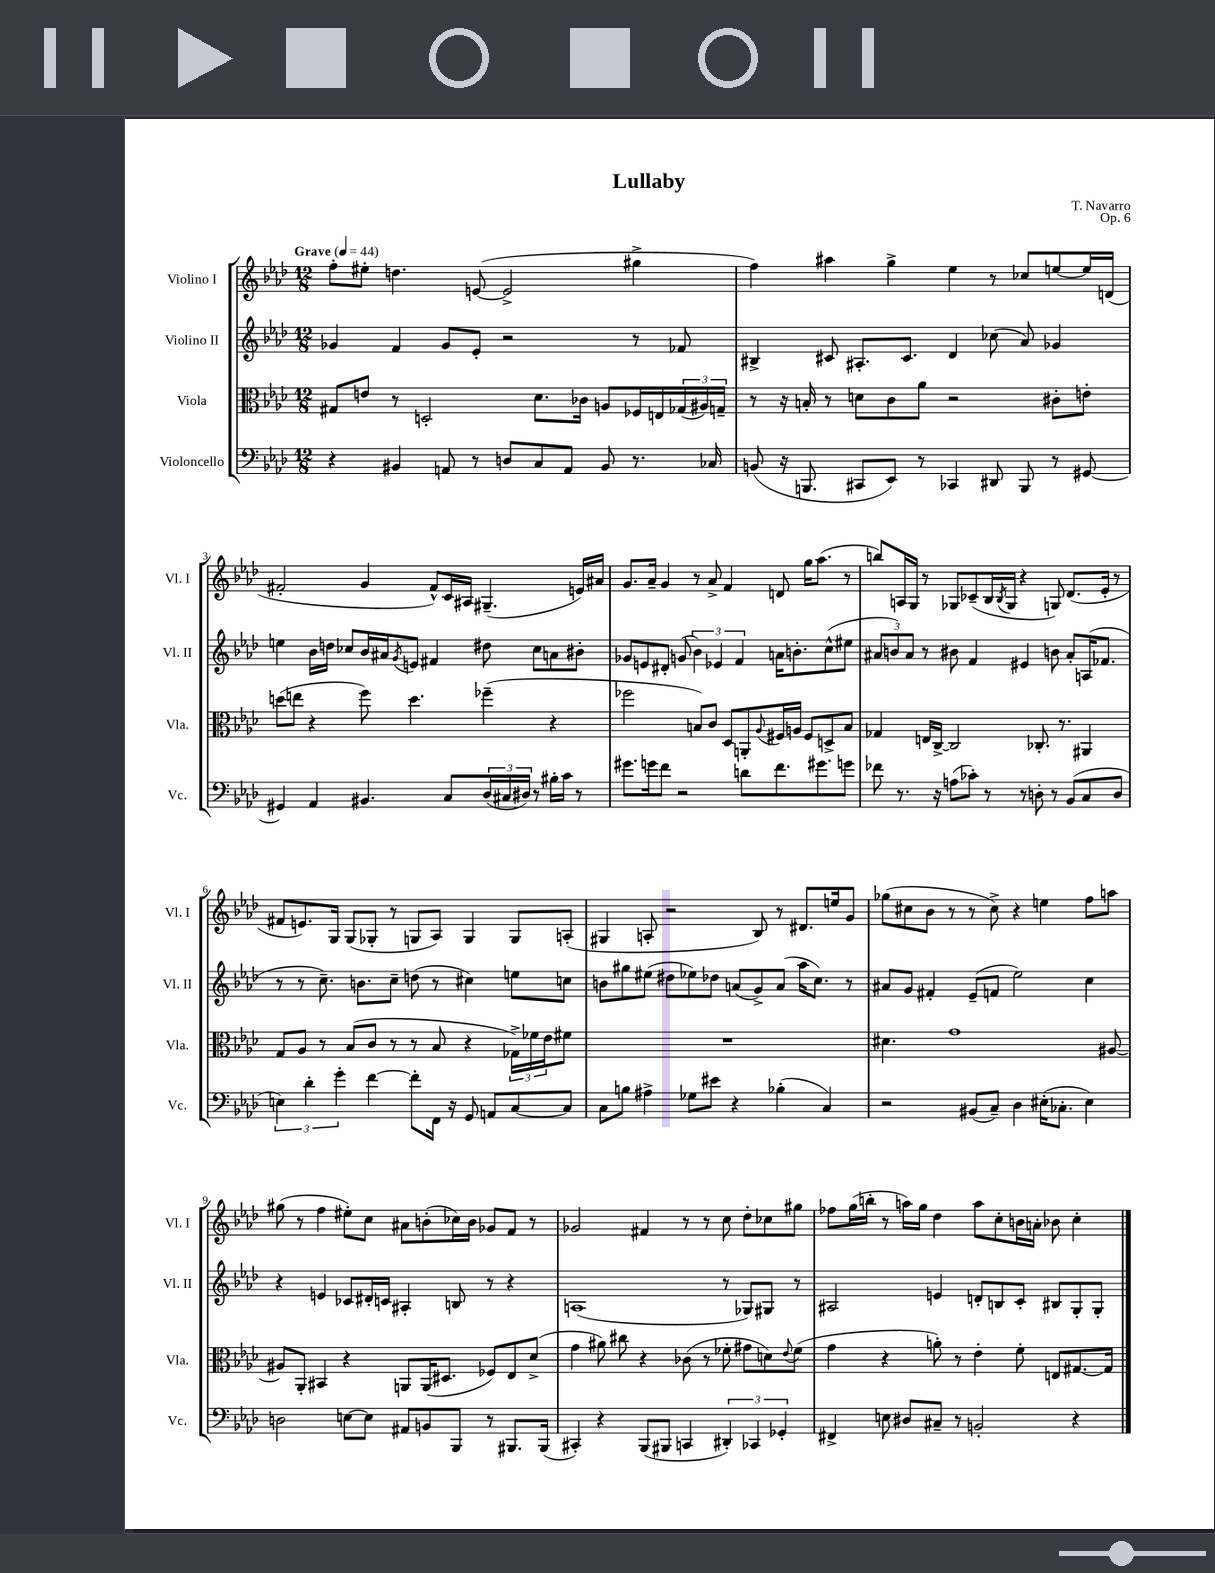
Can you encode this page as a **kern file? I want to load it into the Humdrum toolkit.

**kern	**kern	**kern	**kern
*part4	*part3	*part2	*part1
*staff4	*staff3	*staff2	*staff1
*I"Violoncello	*I"Viola	*I"Violino II	*I"Violino I
*I'Vc.	*I'Vla.	*I'Vl. II	*I'Vl. I
*clefF4	*clefC3	*clefG2	*clefG2
*k[b-e-a-d-]	*k[b-e-a-d-]	*k[b-e-a-d-]	*k[b-e-a-d-]
*M12/8	*M12/8	*M12/8	*M12/8
*MM44	*MM44	*MM44	*MM44
=1	=1	=1	=1
!	!	!	!LO:TX:a:B:t=Grave
4r	8G#X/L	4g-X/	8ff'\L
.	8en/J	.	8ee#X'\J
4BB#X/	8r	4f/	4.ddn\
.	2Dn'/	.	.
8AAn/	.	8g-/L	.
8r	.	8e-'/J	([8en/
8Dn/L	.	2r	2e^/]
8C/	8.d-\L	.	.
8AA/J	.	.	.
.	16c-X\Jk	.	.
8BB#/	8An/L	.	.
8.r	16F-X/L	8r	4gg#X^\
.	16En/	.	.
.	(24G-X/	8f-X/	.
.	24A#X/)	.	.
16C-X/	.	.	.
.	24Gn~/JJ	.	.
=2	=2	=2	=2
(8BBn/	8r	4B#X^/	4ff\)
16r	16r	.	.
8.BBBn/	16Bn'/	.	.
.	8r	8c#X/	4aa#X\
8CC#X/L	8dn\L	8.A#X'/L	.
8EE-/J)	8c\	.	4gg^\
.	.	8.c#/J	.
8r	8a-\J	.	.
4CC-X/	2r	4d-/	4ee-\
8DD#X/	.	(8cc-X\	8r
8BBB/	.	8a-/)	8cc-X/L
8r	8c#X'\L	4g-X/	[8een/
[8GG#X/	8en'\J	.	16ee/L]
.	.	.	(16dn/JJ
!!LO:LB:g=z
=3	=3	=3	=3
4GG#X/]	(8ddn\L	4een\	2f#X'/
.	8een\J	.	.
4AA-/	4r	16b-\LL	.
.	.	16ddn\JJ	.
.	.	8cc-X/L	.
4.BB#X/	8ff\)	16b-/L	4g/
.	.	16a#X/J	.
.	.	8qg/	.
.	4.dd\	8en/J	.
.	.	4f#X/	8f#^^/L)
8C/L	.	.	16c/L
.	.	.	16A#X/JJ
(24D-/L	(4ff-X~\	8dd#X\	(4.G#X~/
24C#X/	.	.	.
24D#X/JJ)	.	.	.
8r	.	8cc-\L	.
16B#X'\LL	4r	8an\	.
16c\JJ	.	.	.
8r	.	8b#X'\J	16en/LL)
.	.	.	16a#X/JJ
=4	=4	=4	=4
8.g#X\L	2ff-X\	8g-X/L	8.g/L
.	.	8en/	.
16gn\k	.	.	16a-~/Jk
8f\J	.	8d#X'/J	4g/
2r	.	(8gn/	.
.	8Bn/L)	6b-\)	8r
.	8c/J	.	8a-^/
.	.	6e-X/	.
.	8D-/L	.	4f/
.	.	6f/	.
8dn\L	8AAn'/	.	.
.	8qqA-/	.	.
8.f\	16F#X/L	16an\KL	8dn/
.	16An/JJ	8.bn'\	.
.	8F#/L	.	16gg\KL
8.g#X\	.	.	(8.aa-\J
.	8Dn^/	(8cc^^\	.
8gn\J	8B/J	8ee#X\J	8r
=5	=5	=5	=5
8f-X\	4G-X/	12a#X/L	8bbn/L)
.	.	12bn/)	.
8.r	.	.	16An/L
.	.	12a#/J	.
.	.	.	16G/JJ
.	16En/LL	8r	8r
16r	[16C^/JJ	.	.
(8An\L	2C/]	8b#X\	8G-X/L
8c-X'\J)	.	4f/	(8c-X~/
8r	.	.	16B-/L
.	.	.	8qB-/
.	.	.	16G-/JJ
8r	.	4e#X/	4r
8Dn'\	8.C-X'/	.	.
8r	.	8bn\	8Gn/)
.	8.r	.	.
(8BB-/L	.	8a#'/L	(8.d-/L
8C/	4AA#X/	(16An/K	.
.	.	8.f-X/J	16e-'/Jk
8D/J	.	.	8r
!!LO:LB:g=z
=6	=6	=6	=6
6En\)	8G/L	8r	8f#X/L
.	8A-/J	8r	8.en/)
6d-'\	.	.	.
.	8r	8.cc~\)	.
.	.	.	16G/Jk
6g'\	.	.	.
.	(8B-/L	.	(8G/L
.	.	8.bn\L	.
[4f\	8c/J	.	8G-X'/J
.	8r	8cc~\J	8r
8f'\L]	8r	(8ddn\	8Gn/L
16FF\Jk	8B-/	8r	8A-/J)
16r	.	.	.
8GG/	4r	4cc#X\)	4G/
8AAn/L	.	.	.
[8C/	24G-X^\LL)	8een\L	8G/L
.	24f-X\	.	.
.	24e-\J	.	.
8C/J]	8f#X\J	8ccn\J	(8An'/J
=7	=7	=7	=7
8C\L	1.r	8bn\L	4G#X/
8Bn\J	.	8gg#X\	.
4A#X^\	.	(8ee#X\J	8An'/
.	.	8dd#X\L	2r
8G-X\L	.	8ee-X\)	.
8e#X\J	.	8dd-X\J	.
4r	.	(8an/L	.
.	.	8g^/)	8B-/)
(4B-X'\	.	(8a/J	8r
.	.	16aa-\KL	8.d#X/L
.	.	8.cc\J)	.
4C/)	.	.	.
.	.	.	16een/k
.	.	8r	8g/J
=8	=8	=8	=8
2r	4.d#X\	8a#X/L	(8gg-X\L
.	.	8g/J	8cc#X\
.	.	4f#X'/	8b-\J
.	1g	.	8r
(8BB#X/L	.	(8e-~/L	8r
8C~/J)	.	8fn/J	8cc#^\)
4D-\	.	2ee-\)	4r
(16E#X'\KL	.	.	4een\
8.C-X'\J	.	.	.
4E#\)	.	4cc\	8ff\L
.	[8A#X/	.	8aan\J
!!LO:LB:g=z
=9	=9	=9	=9
2Dn\	8A#X/L]	4r	(8gg#X\
.	8AA-'/J	.	8r
.	4BB#X/	4en/	4ff\
[8En\L	4r	8c-X/L	8ee#X'\L)
8E\J]	.	16d#X'/L	8cc\J
.	.	16cn/JJ	.
8AA#X/L	8AAn/L	4A#X'/	8a#X\L
8BBn/	(16AA/K	.	(8bn'\
.	8.D#X/J	.	.
8BBB-/J	.	8Bn/	16cc-X\L)
.	.	.	16b\JJ
8r	8F-X/L)	8r	8g-X/L
8.BBB#X/L	8E-/	4r	8f/J
.	(8d-^/J	.	8r
(16BBB#/Jk	.	.	.
=10	=10	=10	=10
4CC#X'/)	4g\	(1An	2g-X/
4r	8a#X\)	.	.
.	8cc#X\	.	.
(8BBB-/L	4r	.	4f#X/
8BBB#X/J	.	.	.
4CCn/	(8c-X\	.	8r
.	8r	.	8r
6DD#X'/)	8f-X'\	8r	8cc\
.	8g#X\L	8G-X/L)	8dd-'\L
6CC-X/	.	.	.
.	8dn\)	8G#X/J	8cc-X\
6GG-X'/	.	.	.
.	8qqe-/	.	.
.	(8f-\J	8r	8gg#X\J
=11	=11	=11	=11
4FF#X^/	4g\	2A#X/	8ff-X\L
.	.	.	(16gg\L
.	.	.	16bbn'\JJ
8En\	4r	.	8r
8D#X/L	.	.	16aan\LL)
.	.	.	16gg\JJ
8C#X~/J	8an'\)	4en/	4dd-\
8r	8r	.	.
2BBn'/	4e-'\	8dn'/L	8aa\L
.	.	8Bn/	8cc'\
.	8f'\	8c'/J	16bn\L
.	.	.	16an'\JJ
.	8En/L	8B#X/L	8b-X\
4r	[8.G#X/	8G'/	4cc'\
.	.	8G'/J	.
.	16G#/Jk]	.	.
==	==	==	==
*-	*-	*-	*-
